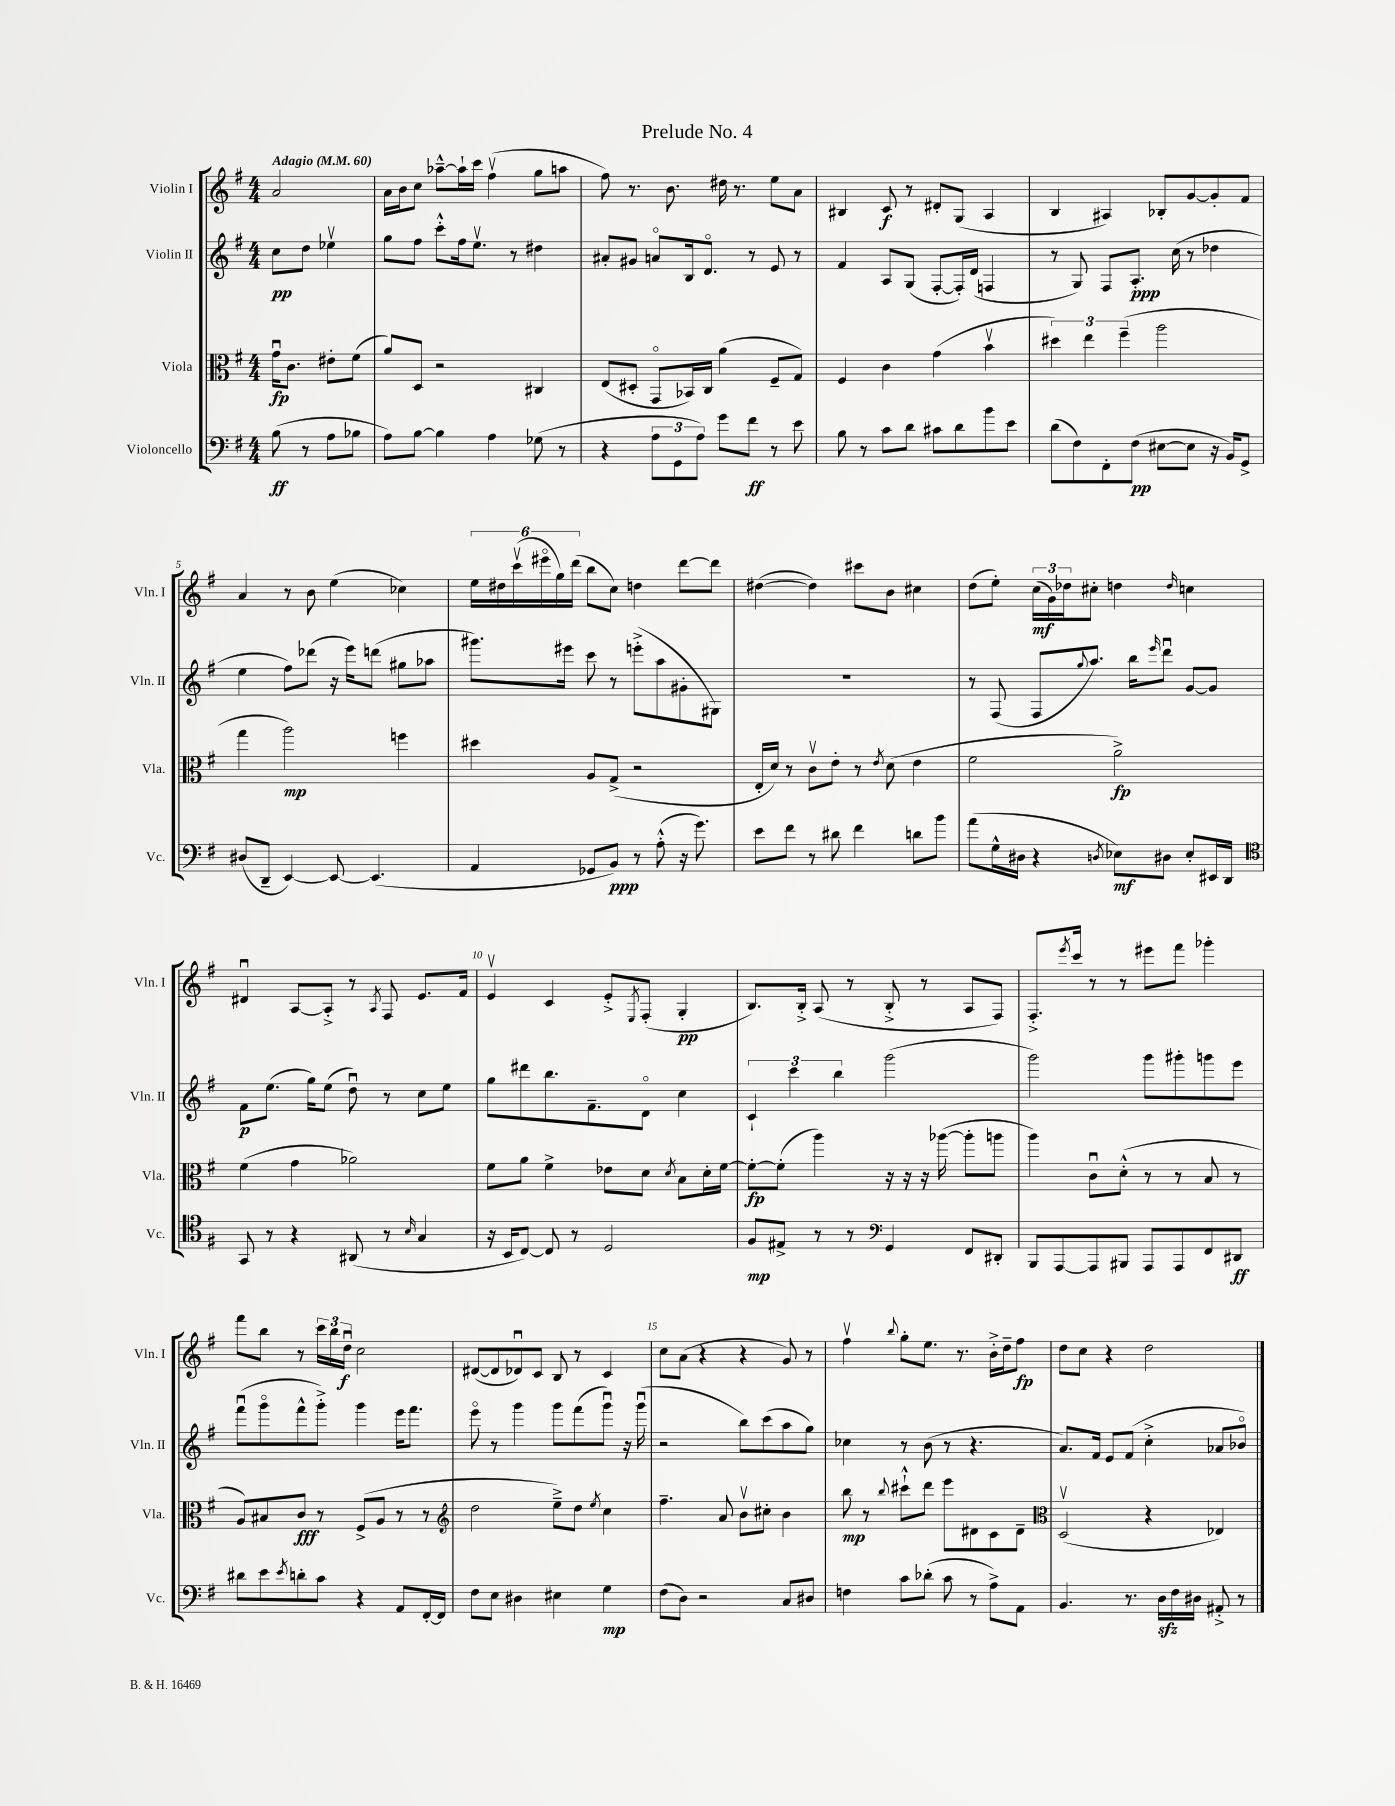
\header { title = "Prelude No. 4" }
<<
\new StaffGroup <<
\new Staff = "s0" \with { instrumentName = "Violin I" shortInstrumentName = "Vln. I" } {
    \clef treble \key g \major \numericTimeSignature \time 4/4 \partial 2 \tempo "Adagio" 4 = 60
    a'2 |
    a'16 b'16 c''8 aes''8~---^ aes''16-! c'''16 fis''4\upbow( g''8 a''8 |
    fis''8) r8. b'8. dis''16 r8. e''8 a'8 |
    bis4 c'8\f r8 dis'8-. g8( a4 |
    b4 ais4) bes8-. g'8~ g'8-. fis'8 |
    a'4 r8 b'8 e''4( ces''4) |
    \tuplet 6/4 { e''16 dis''16 c'''16\upbow( eis'''16\flageolet g''16) d'''16( } b''8 c''8) d''4 d'''8~ d'''8 |
    dis''4~( dis''4) cis'''8 b'8 cis''4 |
    d''8( e''8-.) \tuplet 3/2 { c''16\mf( g'16) des''16 } cis''8-. d''4 \grace { d''16 } c''4 |
    dis'4\downbow a8~ a8-.-> r8 \acciaccatura { a8 } fis8 e'8. fis'16 |
    e'4\upbow c'4 e'8-.-> \acciaccatura { e8 } fis8-.( g4-.\pp |
    b8.) b16-.-> a8( r8 b8-.-> r8 a8 fis8) |
    fis8.-.-> \acciaccatura { e'''8 } c'''16 r8 r8 eis'''8 fis'''8 ges'''4-. |
    fis'''8 b''8 r8 \tuplet 3/2 { c'''16 b''16 d''16\downbow\f } c''2 |
    dis'8~( dis'8 des'8\downbow) c'8 b8 r8 c'4 |
    c''8 a'8( r4 r4 g'8) r8 |
    fis''4\upbow \appoggiatura { b''8 } g''8-. e''8. r8. b'16-.-> d''16-- fis''8\fp |
    d''8 c''8 r4 d''2 \bar "|." |
}
\new Staff = "s1" \with { instrumentName = "Violin II" shortInstrumentName = "Vln. II" } {
    \clef treble \key g \major \numericTimeSignature \time 4/4 \partial 2
    c''8\pp d''8 ees''4\upbow |
    g''8 fis''8 c'''8-.-^ fis''16 e''8.\upbow r8 dis''4 |
    ais'8-. gis'8 a'8\flageolet b16 d'8.\flageolet r8 e'8 r8 |
    fis'4 a8 g8( fis8~-. fis16-.) d'16( f4 |
    r8 g8) fis8 a8.-.\ppp c''16( r8 des''4 |
    e''4 fis''8) des'''8( r16 e'''16) d'''8( gis''8 aes''8 |
    gis'''8.) eis'''16 c'''8 r8 e'''8-.->( a''8 gis'8-. gis8) |
    R1 |
    r8 fis8( fis8 \appoggiatura { g''8 } a''8.) b''16 \grace { e'''16 } d'''8\downbow g'8~ g'8 |
    fis'8\p e''8.( g''16) e''8( d''8\downbow) r8 c''8 e''8 |
    g''8 dis'''8 b''8. fis'8.-- d'8\flageolet c''4 |
    \tuplet 3/2 { c'4-! c'''4 b''4 } g'''2( |
    g'''2) g'''8 gis'''8-. g'''8 e'''8 |
    fis'''8\downbow( g'''8\flageolet fis'''8-^ g'''8-.->) g'''4 e'''16 fis'''8. |
    e'''8\flageolet r8 g'''4 g'''8 fis'''8( g'''8\downbow) r16 g'''16\downbow( |
    r2 b''8) c'''8( a''8 g''8) |
    ces''4 r8 b'8( r8 r4. |
    a'8.) fis'16 e'8 fis'8( c''4-.-> aes'8 bes'8\flageolet) \bar "|." |
}
\new Staff = "s2" \with { instrumentName = "Viola" shortInstrumentName = "Vla." } {
    \clef alto \key g \major \numericTimeSignature \time 4/4 \partial 2
    g'16\downbow\fp c'8. eis'8-. fis'8( |
    a'8) d8 r2 cis4 |
    e8( dis8-. g,8\flageolet bes,16) c16 a'4( fis8-- g8) |
    fis4 c'4 g'4( b'4\upbow |
    \tuplet 3/2 { dis''4) e''4 fis''4--( } a''2 |
    g''4 a''2\mp) f''4 |
    dis''4 a8 g8->( r2 |
    e16-. d'16) r8 c'8\upbow e'8-. r8 \acciaccatura { e'8 } d'8( e'4 |
    fis'2 a'2->\fp) |
    fis'4( g'4 aes'2) |
    fis'8 a'8 fis'4-> ees'8 d'8 \acciaccatura { d'8 } b8 d'16-. fis'16~ |
    fis'8~-.\fp fis'8-.( a''4) r16 r16 r16 aes''16~( aes''8-. a''8 |
    a''4) c'8\downbow d'8-.-^( r8 r8 b8 r8 |
    a8) bis8 c'8\fff r8 fis8->( a8 r8 r8 |
    \clef treble d''2 e''8--->) d''8 \acciaccatura { e''8 } c''4 |
    fis''4.-- a'8 b'8\upbow cis''8-. b'4 |
    b''8\mp r8 \appoggiatura { b''8 } cis'''8-!-^ d'''8 e'''8 dis'8 c'8 dis'8-- |
    \clef alto d2\upbow( r4 ees4) \bar "|." |
}
\new Staff = "s3" \with { instrumentName = "Violoncello" shortInstrumentName = "Vc." } {
    \clef bass \key g \major \numericTimeSignature \time 4/4 \partial 2
    b8\ff( r8 a8 bes8 |
    a8) b8~ b4 a4 ges8( r8 |
    r4 \tuplet 3/2 { a8 g,8 a8) } g'8 fis'8\ff r8 e'8 |
    b8 r8 c'8 d'8 cis'8 d'8 b'8 e'8 |
    d'8( fis8) fis,8-. fis8\pp( eis8~ eis8 r16 b,16) g,8-> |
    dis8( d,8-- e,4~) e,8~ e,4.( |
    a,4 ges,8 b,8\ppp) r8 a8-.-^( r16 g'8.) |
    e'8 fis'8 r8 dis'8 fis'4 d'8 b'8 |
    a'8( g16-^ dis16 r4 \acciaccatura { d8 } ees8\mf) dis8 ees8-. eis,16 d,16 |
    \clef tenor g,8 r8 r4 ais,8( r8 \grace { b16 } g4 |
    r16 b,16 c8~) c8 r8 d2 |
    fis8\mp eis8-> r8 r8 \clef bass g,4 fis,8 dis,8-. |
    b,,8 a,,8~ a,,8 bis,,8 a,,8 a,,8 fis,8 dis,8\ff |
    dis'8 e'8 \acciaccatura { e'8 } d'8-. c'8 r4 a,8 fis,16~-. fis,16 |
    fis8 e8 dis4 eis4 g4\mp |
    fis8( d8) r2 c8 dis8 |
    f4 c'8 des'8-.( c'8 r8 a8->) a,8 |
    b,4. r8. d16\sfz fis16 dis16 ais,8-.-> r8 \bar "|." |
}
>>
>>
\layout { \context { \Score \override BarNumber.break-visibility = ##(#f #t #t) barNumberVisibility = #(every-nth-bar-number-visible 5) } }
